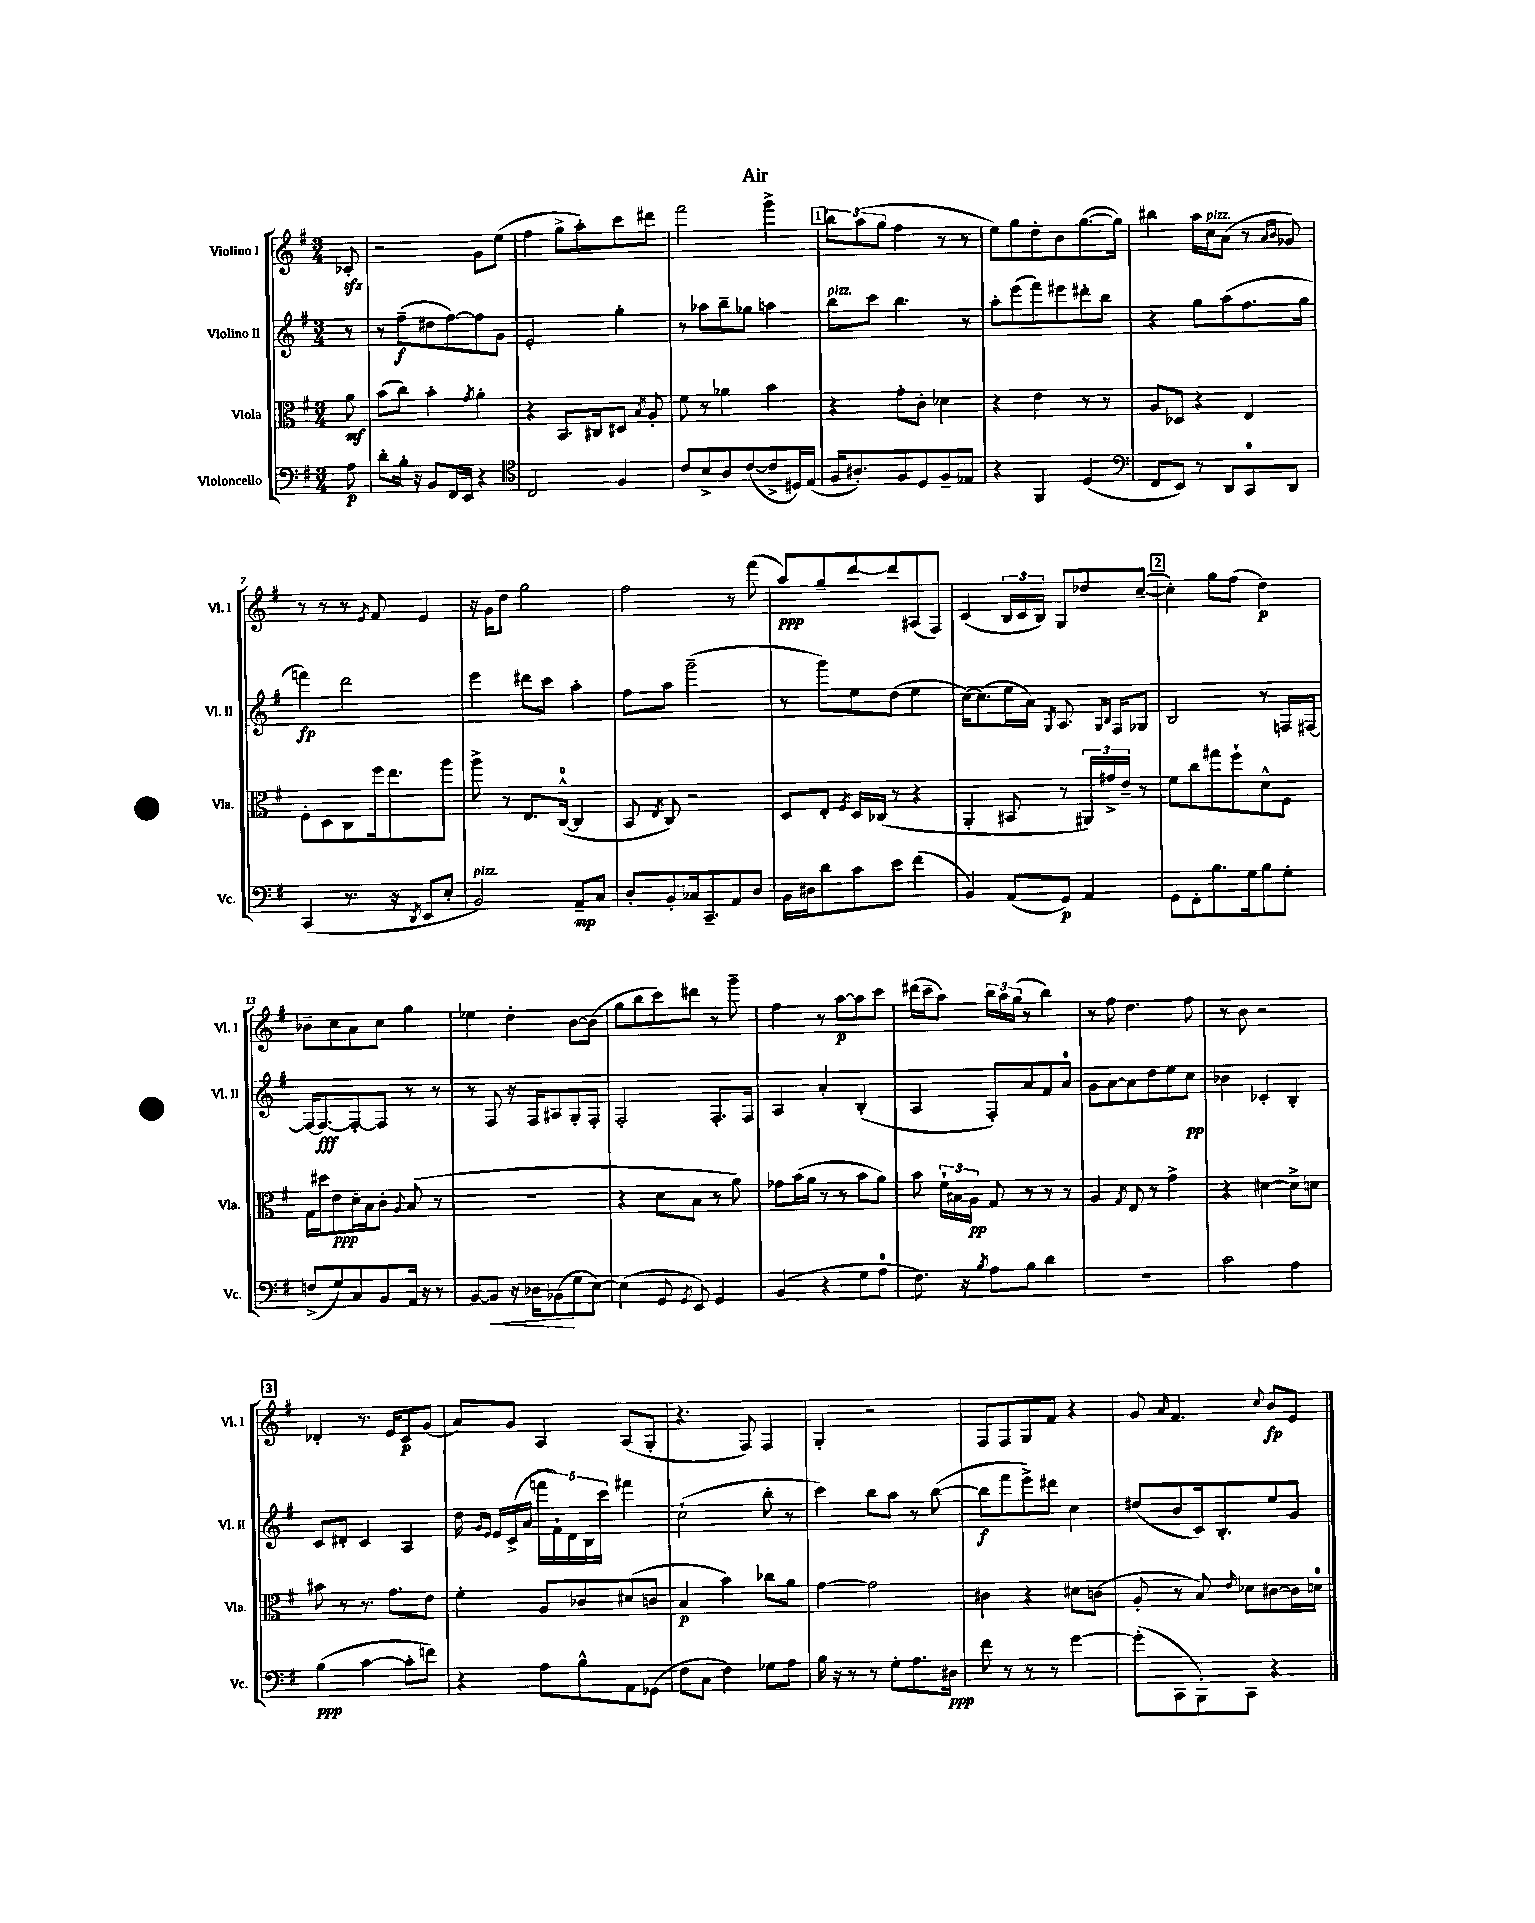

**kern	**dynam	**kern	**dynam	**kern	**dynam	**kern	**dynam
*part4	*part4	*part3	*part3	*part2	*part2	*part1	*part1
*staff4	*staff4	*staff3	*staff3	*staff2	*staff2	*staff1	*staff1
*I"Violoncello	*	*I"Viola	*	*I"Violino II	*	*I"Violino I	*
*I'Vc.	*	*I'Vla.	*	*I'Vl. II	*	*I'Vl. I	*
*clefF4	*	*clefC3	*	*clefG2	*	*clefG2	*
*k[f#]	*	*k[f#]	*	*k[f#]	*	*k[f#]	*
*M3/4	*	*M3/4	*	*M3/4	*	*M3/4	*
=	=	=	=	=	=	=	=
8A\	p	8a\	mf	8r	.	8c-Xzz'/	.
=1	=1	=1	=1	=1	=1	=1	=1
8d'\L	.	(8b\L	.	8r	.	2r	.
16B'\Jk	.	8cc\J)	.	(8ff#~\L	f	.	.
16r	.	.	.	.	.	.	.
8BB/L	.	4b'\	.	8dd#X\	.	.	.
16FF#/L	.	.	.	[8ff#\)	.	.	.
16EE/JJ	.	.	.	.	.	.	.
.	.	8qg/	.	.	.	.	.
4r	.	4a'\	.	8ff#\]	.	8g\L	.
.	.	.	.	8g\J	.	(8ee\J	.
=2	=2	=2	=2	=2	=2	=2	=2
*clefC4	*	*	*	*	*	*	*
2C/	.	4r	.	2e'/	.	4ff#\	.
.	.	8.BB/L	.	.	.	8gg^\L	.
.	.	.	.	.	.	8aa'\)	.
.	.	16C#X/k	.	.	.	.	.
4F#/	.	8D#X/J	.	4gg'\	.	8ccc\	.
.	.	8qB/	.	.	.	.	.
.	.	8A'/	.	.	.	8ddd#X\J	.
=3	=3	=3	=3	=3	=3	=3	=3
8c/L	.	8f#\	.	8r	.	2fff#\	.
8B^/	.	8r	.	8aa-X\L	.	.	.
8A/	.	4a-X\	.	8bb~\	.	.	.
([8c/	.	.	.	8gg-X\J	.	.	.
8c^/]	.	4b\	.	4aan\	.	4ggg^\	.
16D#X/L)	.	.	.	.	.	.	.
(16E/JJ	.	.	.	.	.	.	.
!!LO:REH:place=s1:t=1
=4	=4	=4	=4	=4	=4	=4	=4
!	!	!	!	!LO:TX:a:i:t=pizz.	!	!	!
16F#/KL	.	4r	.	8bb\L	.	12bb\L	.
8.A#X'/)	.	.	.	.	.	.	.
.	.	.	.	.	.	(12aa\	.
.	.	.	.	8ccc\J	.	.	.
.	.	.	.	.	.	12gg\J	.
8F#/	.	8g'\L	.	4.bb\	.	4ff#\	.
8D/	.	8c'\J	.	.	.	.	.
8F#~/	.	4d-X\	.	.	.	8r	.
8E-X/J	.	.	.	8r	.	8r	.
=5	=5	=5	=5	=5	=5	=5	=5
4r	.	4r	.	8aa'\L	.	8ee\L)	.
.	.	.	.	(8eee\	.	8gg\	.
4FF#/	.	4e\	.	8fff#\)	.	8dd'\	.
.	.	.	.	8eee#X\	.	8b\	.
(4D/	.	8r	.	8ddd#X'\	.	([8.gg\	.
.	.	8r	.	8bb\J	.	.	.
.	.	.	.	.	.	16gg\Jk])	.
=6	=6	=6	=6	=6	=6	=6	=6
*clefF4	*	*	*	*	*	*	*
8FF#/L	.	8A/L	.	4r	.	4bb#X\	.
8EE/J)	.	8D-X/J	.	.	.	.	.
8r	.	4r	.	8gg\L	.	16aa\LL	.
!	!	!	!	!	!	!LO:TX:a:i:t=pizz.	!
.	.	.	.	.	.	16cc\J	.
8DD/L	.	.	.	(8aa\	.	(8a\J	.
8CC/	.	4E/	.	8.ff#\	.	8r	.
.	.	.	.	.	.	16qqa/LL	.
.	.	.	.	.	.	16qqb/JJ	.
8DD/J	.	.	.	.	.	8g-X/)	.
.	.	.	.	16gg\Jk	.	.	.
!!LO:LB:g=z
=7	=7	=7	=7	=7	=7	=7	=7
(4CC/	.	8F#'\L	.	4fffn\)	fp	8r	.
.	.	8D\	.	.	.	8r	.
8.r	.	8C\	.	2ddd\	.	8r	.
.	.	.	.	.	.	8qe/	.
.	.	16ff#\k	.	.	.	8f#/	.
16r	.	8.ee\	.	.	.	.	.
8qDD/	.	.	.	.	.	.	.
8EE/L	.	.	.	.	.	4e/	.
8E'/J	.	8aa\J	.	.	.	.	.
=8	=8	=8	=8	=8	=8	=8	=8
!LO:TX:a:i:t=pizz.	!	!	!	!	!	!	!
2BB/)	.	8aa^\	.	4eee\	.	16r	.
.	.	.	.	.	.	16g\KL	.
.	.	8r	.	.	.	8dd\J	.
.	.	8.E/L	.	8ddd#X\L	.	2gg\	.
.	.	.	.	8ccc\J	.	.	.
.	.	([16C^^/Jk	.	.	.	.	.
8AA~/L	mp	4C/]	.	4aa'\	.	.	.
8C/J	.	.	.	.	.	.	.
=9	=9	=9	=9	=9	=9	=9	=9
8D'/L	.	8BB/	.	8ff#\L	.	2ff#\	.
.	.	8qE/	.	.	.	.	.
8BB'/	.	8C/)	.	8aa\J	.	.	.
16C-X/k	.	2r	.	(2ggg~\	.	.	.
8.CC~/	.	.	.	.	.	.	.
8AA/	.	.	.	.	.	8r	.
8D/J	.	.	.	.	.	(8fff#\	.
=10	=10	=10	=10	=10	=10	=10	=10
16BB\LL	.	8D/L	.	8r	.	8aa/L)	ppp
16D#X\J	.	.	.	.	.	.	.
8d\	.	8E'/J	.	8ggg\L)	.	8gg~/	.
.	.	8qF#/	.	.	.	.	.
8c\	.	16D/LL	.	8ee\	.	[8ddd/	.
.	.	(16C-X/JJ	.	.	.	.	.
8e\J	.	8r	.	(8dd\J	.	8ddd/]	.
(4f#\	.	4r	.	4ee\	.	(8A#X/	.
.	.	.	.	.	.	8F#/J)	.
=11	=11	=11	=11	=11	=11	=11	=11
4BB/)	.	4AA'/	.	[16cc\KL)	.	(4c/	.
.	.	.	.	(8.cc\]	.	.	.
(8AA/L	.	8BB#X/	.	16ee\L	.	24B/LL	.
.	.	.	.	.	.	24c/	.
.	.	.	.	16a\JJ)	.	.	.
.	.	.	.	.	.	24B/JJ)	.
.	.	.	.	8qG/	.	.	.
8GG/J)	p	8r	.	8.A/	.	8G/L	.
4AA/	.	24AA#X/LL)	.	.	.	8dd-X/	.
.	.	24g#X^/	.	.	.	.	.
.	.	.	.	16qqG/LL	.	.	.
.	.	.	.	16qqB/JJ	.	.	.
.	.	.	.	16F#/KL	.	.	.
.	.	24e~/JJ	.	.	.	.	.
.	.	8r	.	8G-X/J	.	([8cc~/J	.
!!LO:REH:place=s1:t=2
=12	=12	=12	=12	=12	=12	=12	=12
8GG\L	.	8f#\L	.	2B/	.	4cc'\])	.
8FF#'\	.	8cc\	.	.	.	.	.
8.B\	.	8gg#X\	.	.	.	8gg\L	.
.	.	8ff#`\	.	.	.	(8ff#\J	.
16G\k	.	.	.	.	.	.	.
8B\	.	8d^^\	.	8r	.	4dd\)	p
8G'\J	.	8F#\J	.	16Fn/LL	.	.	.
.	.	.	.	[16F#X/JJ	.	.	.
!!LO:LB:g=z
=13	=13	=13	=13	=13	=13	=13	=13
(8Fn^/L	.	16G\LL	.	16F#/KL_	.	8b-X~\L	.
.	.	16dd#X\J	.	8.F#/_	fff	.	.
8G/)	.	8e\	ppp	.	.	8cc\	.
8C/	.	16d'\L	.	8F#'/_	.	8a\	.
.	.	16B\J	.	.	.	.	.
8BB/	.	8c'\J	.	8F#/J]	.	8cc\J	.
.	.	8qqA/	.	.	.	.	.
16AA/Jk	.	(8B/	.	8r	.	4gg\	.
16r	.	.	.	.	.	.	.
8r	.	8r	.	8r	.	.	.
=14	=14	=14	=14	=14	=14	=14	=14
[8BB/L	.	2.r	.	8r	.	4ee-X\	.
!	!LO:HP:b	!	!	!	!	!	!
8BB/J]	<	.	.	8F#/	.	.	.
16r	.	.	.	16r	.	4dd'\	.
16D-X\KL	.	.	.	16F#/KL	.	.	.
(8BB-X\	.	.	.	8A#X/	.	.	.
8G\	[	.	.	8G'/	.	[8b\L	.
[8E\J)	.	.	.	8F#'/J	.	(8b\J]	.
=15	=15	=15	=15	=15	=15	=15	=15
(4E\]	.	4r	.	2F#'/	.	8gg\L	.
.	.	.	.	.	.	8bb\	.
8GG/	.	8d\L	.	.	.	8ccc\)	.
8qGG/	.	.	.	.	.	.	.
8EE/)	.	8B\J	.	.	.	8ddd#X\J	.
4GG/	.	8r	.	8.F#'/L	.	8r	.
.	.	8a\)	.	.	.	8ggg~\	.
.	.	.	.	16F#/Jk	.	.	.
=16	=16	=16	=16	=16	=16	=16	=16
(4BB/	.	8g-X\L	.	4A/	.	4ff#\	.
.	.	(16b\L	.	.	.	.	.
.	.	16a\JJ	.	.	.	.	.
4r	.	8r	.	4a'/	.	8r	.
.	.	8r	.	.	.	[8aa\L	p
8G\L	.	8b\L	.	(4B'/	.	8aa\]	.
8A\J	.	8a\J)	.	.	.	8ccc\J	.
=17	=17	=17	=17	=17	=17	=17	=17
8.F#\)	.	8b\	.	4A/	.	(16ddd#X\LL	.
.	.	.	.	.	.	16ccc~\J	.
.	.	24f#`\LL	.	.	.	8aa\J)	.
.	.	24B#X\	.	.	.	.	.
16r	.	.	.	.	.	.	.
.	.	24A\JJ	pp	.	.	.	.
8qB/	.	.	.	.	.	.	.
8A\L	.	8G/	.	8F#'/L)	.	24bb\LL	.
.	.	.	.	.	.	24aa\	.
.	.	.	.	.	.	(24gg\JJ	.
8B\J	.	8r	.	8a/	.	8r	.
4d\	.	8r	.	8f#/	.	4bb\)	.
.	.	8r	.	8a/J	.	.	.
=18	=18	=18	=18	=18	=18	=18	=18
2.r	.	4A/	.	8g\L	.	8r	.
.	.	.	.	[8a\	.	8ff#\	.
.	.	8qG/	.	.	.	.	.
.	.	8E/	.	8a\]	.	4.dd\	.
.	.	8r	.	8dd\	.	.	.
.	.	4g^\	.	8ee\	.	.	.
.	.	.	.	8cc\J	pp	8ff#\	.
=19	=19	=19	=19	=19	=19	=19	=19
2c\	.	4r	.	4b-X\	.	8r	.
.	.	.	.	.	.	8b\	.
.	.	[4d#X\	.	4c-X'/	.	2r	.
4A\	.	8d#^\L]	.	4B'/	.	.	.
.	.	8dn\J	.	.	.	.	.
!!LO:LB:g=z
!!LO:REH:place=s1:t=3
=20	=20	=20	=20	=20	=20	=20	=20
(4B\	ppp	8b#X\	.	8c/L	.	4d-X'/	.
.	.	8r	.	8d#X'/J	.	.	.
[4c\	.	8.r	.	4c/	.	8.r	.
.	.	8.g\L	.	.	.	16e/KL	.
8c'\L]	.	.	.	4A/	.	8c/	p
8fn\J)	.	8e\J	.	.	.	(8g/J	.
=21	=21	=21	=21	=21	=21	=21	=21
4r	.	4f#'\	.	16dd\	.	8a/L)	.
.	.	.	.	16qqg/LL	.	.	.
.	.	.	.	16qqe/JJ	.	.	.
.	.	.	.	16e/LL	.	.	.
.	.	.	.	(16c^/	.	8g/J	.
.	.	.	.	16a/JJ	.	.	.
8A\L	.	8A/L	.	20fffn\LL	.	4A/	.
.	.	.	.	20f#`\)	.	.	.
.	.	.	.	20d\	.	.	.
8B^^\	.	8c-X/	.	.	.	.	.
.	.	.	.	20B\	.	.	.
.	.	.	.	20ccc\JJ	.	.	.
8AA\	.	(8d#X/	.	4fff#X\	.	(8A/L	.
(8GG-X\J	.	8cn/J	.	.	.	8G'/J	.
=22	=22	=22	=22	=22	=22	=22	=22
8F#\L	.	4B/	p	(2cc`\	.	4.r	.
8C\J	.	.	.	.	.	.	.
4F#\)	.	4b\)	.	.	.	.	.
.	.	.	.	.	.	8F#/)	.
8G-X\L	.	8cc-X\L	.	8bb'\	.	4F#/	.
8A\J	.	8a\J	.	8r	.	.	.
=23	=23	=23	=23	=23	=23	=23	=23
16B\	.	[4g\	.	4ccc\)	.	4G'/	.
16r	.	.	.	.	.	.	.
8r	.	.	.	.	.	.	.
8r	.	2g\]	.	8bb\L	.	2r	.
8G'\L	.	.	.	8aa\J	.	.	.
8.A\	.	.	.	8r	.	.	.
.	.	.	.	([8bb\	.	.	.
16D#X\Jk	ppp	.	.	.	.	.	.
=24	=24	=24	=24	=24	=24	=24	=24
8f#\	.	4c#X\	.	8bb\L]	f	8F#/L	.
8r	.	.	.	8fff#\	.	8F#/	.
8r	.	4r	.	8eee^\)	.	8G/	.
8r	.	.	.	8ddd#X\J	.	8f#/J	.
[4g\	.	8d#X\L	.	4cc\	.	4r	.
.	.	(8cn\J	.	.	.	.	.
=25	=25	=25	=25	=25	=25	=25	=25
(8g'\L]	.	8A'/	.	(8dd#X/L	.	8g/	.
.	.	.	.	.	.	16qqa/	.
8CC\	.	8r	.	8b/	.	4.f#/	.
8BBB'\)	.	8B/)	.	16c/k)	.	.	.
.	.	.	.	8.B'/	.	.	.
.	.	16qqe/	.	.	.	.	.
8CC\J	.	8d-X\L	.	.	.	.	.
.	.	.	.	.	.	8qqcc/	.
4r	.	[8c#X\	.	8ee/	.	8b/L	fp
.	.	16c#\L]	.	8g/J	.	8e/J	.
.	.	16dn\JJ	.	.	.	.	.
==	==	==	==	==	==	==	==
*-	*-	*-	*-	*-	*-	*-	*-
